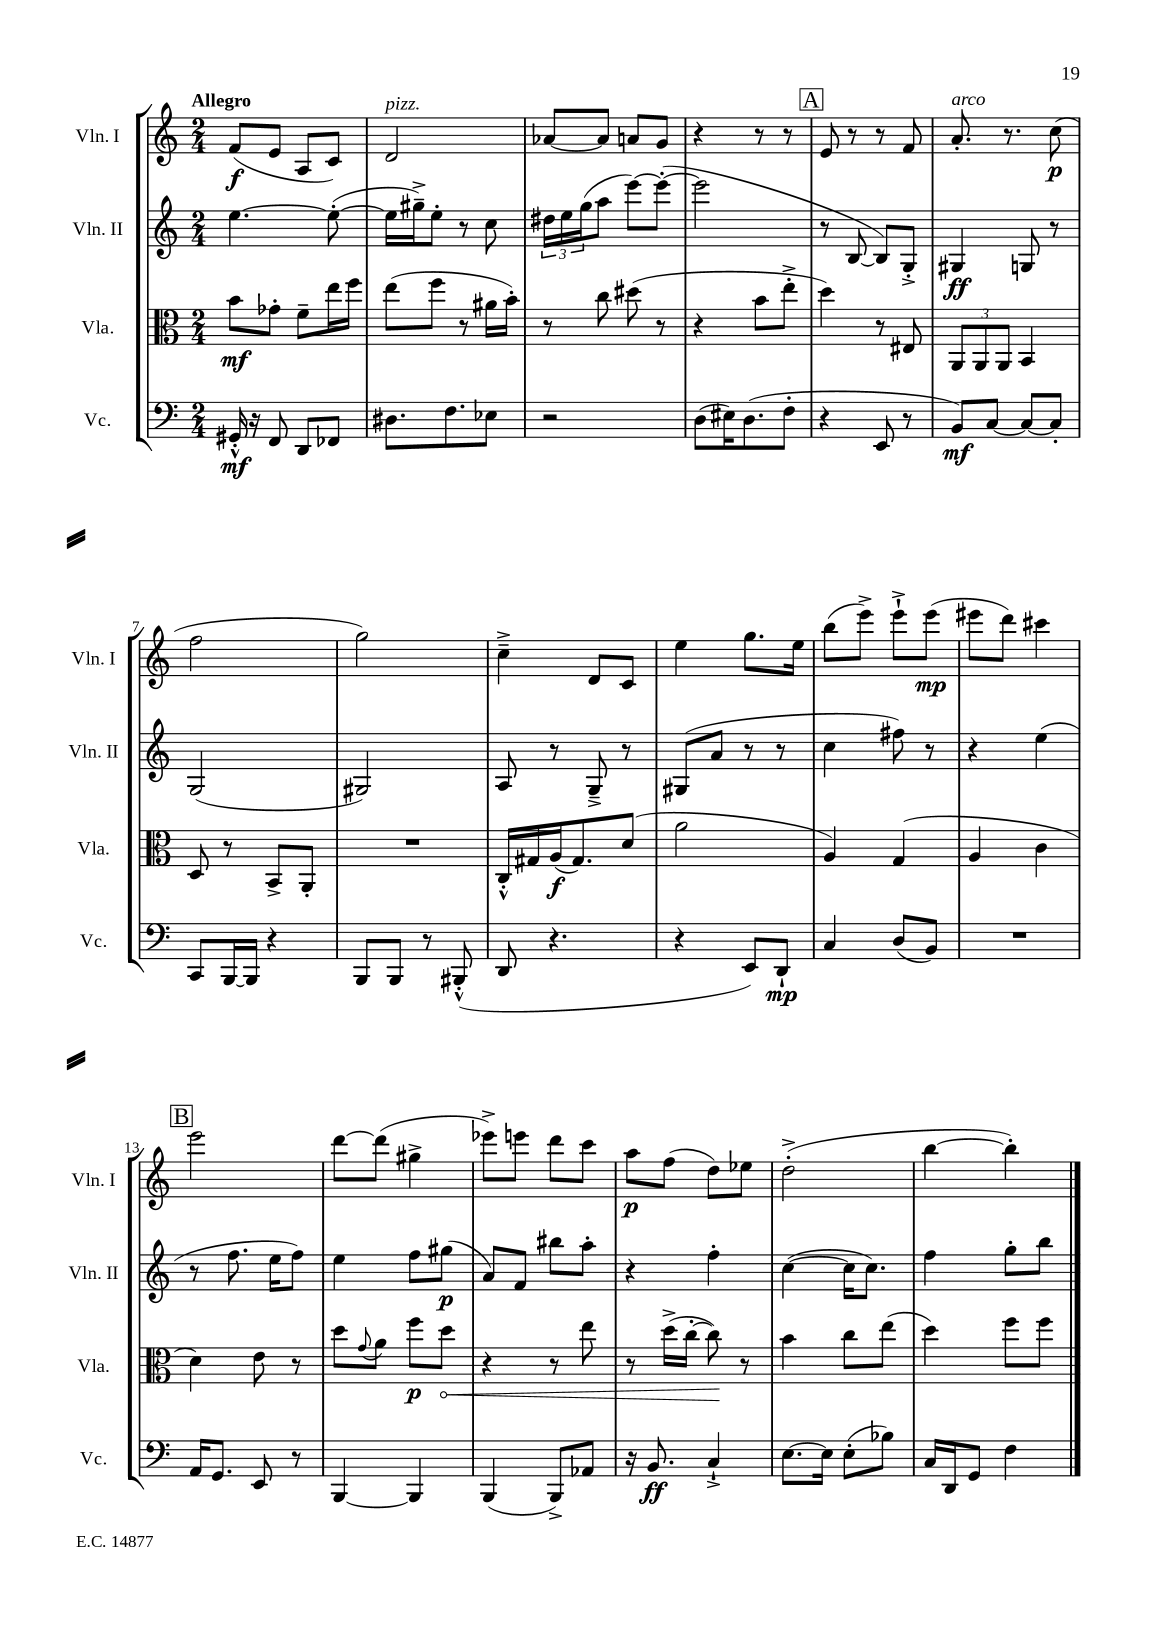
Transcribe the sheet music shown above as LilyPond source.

<<
\new StaffGroup <<
\new Staff = "s0" \with { instrumentName = "Vln. I" shortInstrumentName = "Vln. I" } {
    \clef treble \key c \major \numericTimeSignature \time 2/4 \tempo "Allegro"
    f'8\f( e'8 a8 c'8) |
    d'2^\markup { \italic "pizz." } |
    aes'8~ aes'8 a'8 g'8 |
    r4 r8 r8 |
    \mark \markup { \box "A" } e'8 r8 r8 f'8 |
    a'8.-.^\markup { \italic "arco" } r8. c''8\p( |
    f''2 |
    g''2) |
    c''4---> d'8 c'8 |
    e''4 g''8. e''16 |
    b''8( e'''8->) e'''8-!-> e'''8\mp( |
    eis'''8 d'''8) cis'''4 |
    \mark \markup { \box "B" } e'''2 |
    d'''8~ d'''8( gis''4-> |
    ees'''8->) e'''8 d'''8 c'''8 |
    a''8\p f''8( d''8) ees''8 |
    d''2-.->( |
    b''4~ b''4-.) \bar "|." |
}
\new Staff = "s1" \with { instrumentName = "Vln. II" shortInstrumentName = "Vln. II" } {
    \clef treble \key c \major \numericTimeSignature \time 2/4
    e''4.~ e''8~-.( |
    e''16 gis''16--->) e''8-. r8 c''8 |
    \tuplet 3/2 { dis''16 e''16 g''16( } a''8 e'''8~) e'''8~-.( |
    e'''2 |
    \mark \markup { \box "A" } r8 b8~ b8) g8-.-> |
    gis4\ff g8 r8 |
    g2( |
    gis2) |
    a8 r8 g8---> r8 |
    gis8( a'8 r8 r8 |
    c''4 fis''8) r8 |
    r4 e''4( |
    \mark \markup { \box "B" } r8 f''8. e''16 f''8) |
    e''4 f''8 gis''8\p( |
    a'8) f'8 bis''8 a''8-. |
    r4 f''4-. |
    c''4~( c''16 c''8.) |
    f''4 g''8-. b''8 \bar "|." |
}
\new Staff = "s2" \with { instrumentName = "Vla." shortInstrumentName = "Vla." } {
    \clef alto \key c \major \numericTimeSignature \time 2/4
    b'8\mf ges'8-. f'8-- e''16 f''16 |
    e''8( f''8 r8 ais'16 b'16-.) |
    r8 c''8 dis''8( r8 |
    r4 b'8 e''8-.-> |
    \mark \markup { \box "A" } d''4) r8 eis8 |
    \tuplet 3/2 { a,8 a,8 a,8 } b,4 |
    d8 r8 b,8-> a,8-. |
    R2 |
    c16-.-^ gis16 a16\f( gis8.) d'8( |
    a'2 |
    a4) g4( |
    a4 c'4 |
    \mark \markup { \box "B" } d'4) e'8 r8 |
    d''8 \appoggiatura { g'8 } a'8 f''8\p \once \override Hairpin.circled-tip = ##t d''8\< |
    r4 r8 e''8 |
    r8 d''16->( c''16~-. c''8\!) r8 |
    b'4 c''8 e''8( |
    d''4) f''8 f''8 \bar "|." |
}
\new Staff = "s3" \with { instrumentName = "Vc." shortInstrumentName = "Vc." } {
    \clef bass \key c \major \numericTimeSignature \time 2/4
    gis,16-.-^\mf r16 f,8 d,8 fes,8 |
    dis8. f8. ees8 |
    r2 |
    d8( eis16) d8.( f8-. |
    \mark \markup { \box "A" } r4 e,8 r8 |
    b,8\mf) c8~ c8~ c8-. |
    c,8 b,,16~ b,,16 r4 |
    b,,8 b,,8 r8 bis,,8-.-^( |
    d,8 r4. |
    r4 e,8) d,8-!\mp |
    c4 d8( b,8) |
    R2 |
    \mark \markup { \box "B" } a,16 g,8. e,8 r8 |
    b,,4~ b,,4 |
    b,,4( b,,8->) aes,8 |
    r16 b,8.\ff c4-!-> |
    e8.~ e16 e8-.( bes8) |
    c16 d,16 g,8 f4 \bar "|." |
}
>>
>>
